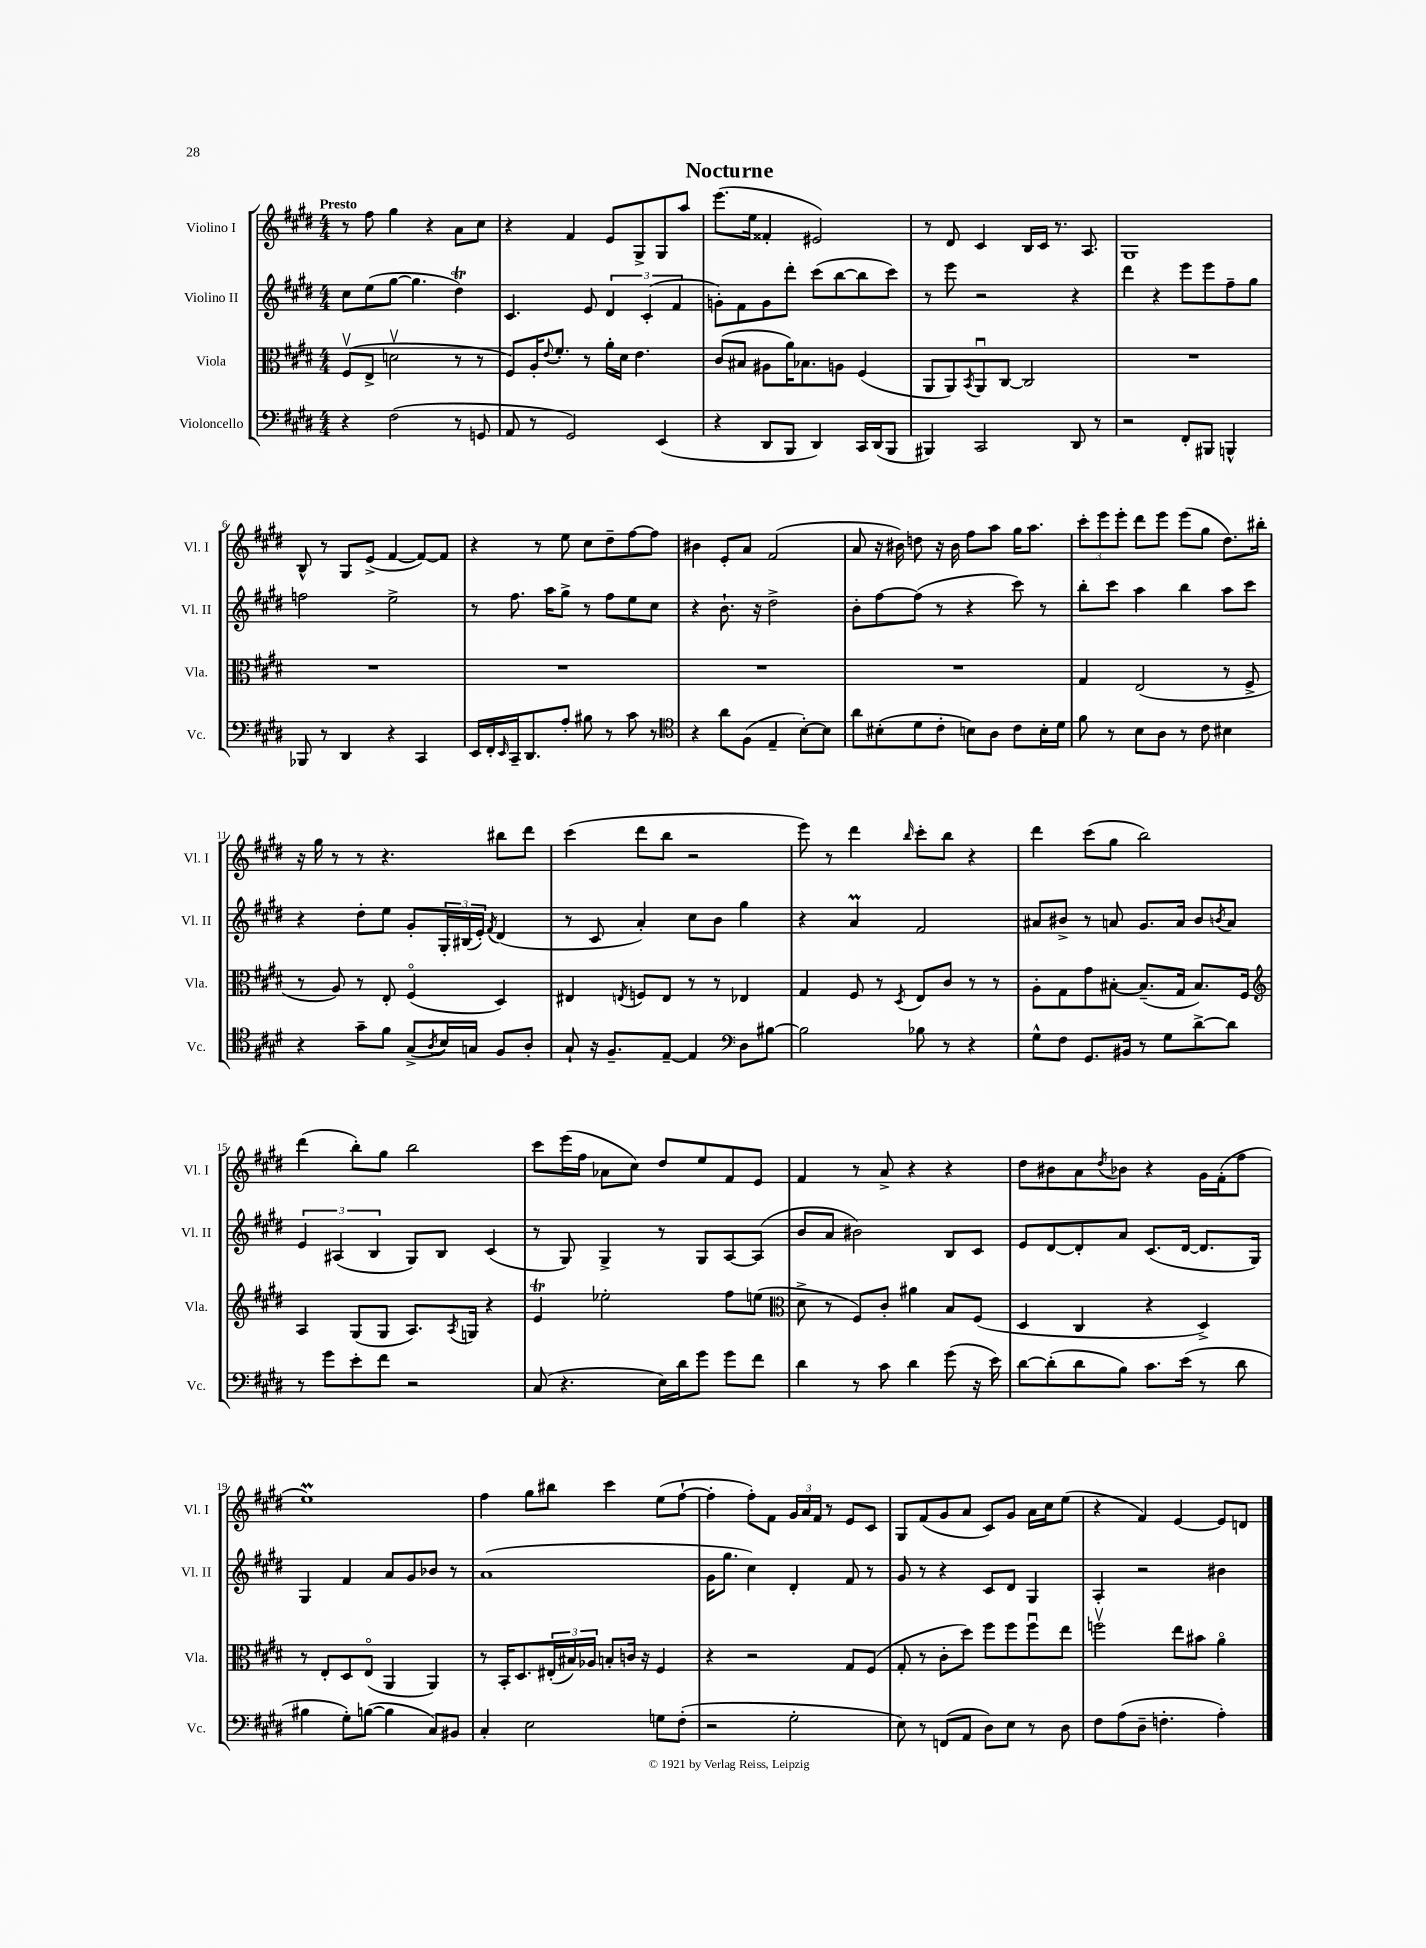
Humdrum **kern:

**kern	**kern	**kern	**kern
*part4	*part3	*part2	*part1
*staff4	*staff3	*staff2	*staff1
*I"Violoncello	*I"Viola	*I"Violino II	*I"Violino I
*I'Vc.	*I'Vla.	*I'Vl. II	*I'Vl. I
*clefF4	*clefC3	*clefG2	*clefG2
*k[f#c#g#d#]	*k[f#c#g#d#]	*k[f#c#g#d#]	*k[f#c#g#d#]
*M4/4	*M4/4	*M4/4	*M4/4
=1	=1	=1	=1
!	!	!	!LO:TX:a:B:t=Presto
4r	(8F#v/L	8cc#\L	8r
.	8E^/J	(8ee\	8ff#\
(2F#\	2dnv\	[8gg#\J	4gg#\
.	.	4.gg#\]	.
.	.	.	4r
8r	8r	4dd#t\)	8a\L
8GGn/	8r	.	8cc#\J
=2	=2	=2	=2
8AA/	8F#/L)	4.c#/	4r
8r	16A'/K	.	.
.	8qqe/	.	.
.	8.f#'/J	.	.
2GG#/)	.	.	4f#/
.	8r	8e/	.
.	16a'\LL	6d#/	8e/L
.	16d#\JJ	.	.
.	4.e\	.	8G#^/
.	.	(6c#'/	.
(4EE/	.	.	8G#/
.	.	6f#/	.
.	.	.	8aa/J
=3	=3	=3	=3
4r	(8c#/L	8gn'\L)	(8.eee\L
.	8B#X/J	8f#\	.
.	.	.	16ee\Jk
8DD#/L	8A#X\L	8g\	4f##X'/
8BBB/J	16a\K)	8ddd#'\J	.
.	8.B-X\	.	.
4DD#/)	.	(8ccc#\L	2e#X/)
.	8An\J	[8bb\	.
16CC#/LL	(4F#/	8bb\]	.
(16DD#/J	.	.	.
8BBB/J	.	8ccc#\J)	.
=4	=4	=4	=4
4BBB#X/)	8AA/L	8r	8r
.	8AA/)	8eee\	8d#/
.	8qBB/	.	.
2CC#/	8AAu/	2r	4c#/
.	[8C#/J	.	.
.	2C#/]	.	16B/LL
.	.	.	16c#/JJ
.	.	.	8.r
8DD#/	.	4r	.
.	.	.	8.A/
8r	.	.	.
=5	=5	=5	=5
2r	1r	4ddd#\	1G#
.	.	4r	.
8FF#'/L	.	8eee\L	.
8BBB#X/J	.	8eee\	.
4BBBn^^/	.	8ff#~\	.
.	.	8gg#\J	.
!!LO:LB:g=z
=6	=6	=6	=6
8BBB-X/	1r	2ffn\	8B^^/
8r	.	.	8r
4DD#/	.	.	8G#/L
.	.	.	(8e^/J
4r	.	2ee^\	[4f#/
4CC#/	.	.	8f#/L_)
.	.	.	8f#/J]
=7	=7	=7	=7
16EE/LL	1r	8r	4r
16FF#'/	.	.	.
16qqEE/	.	.	.
16CC#~/J	.	8.ff#\	.
8.DD#/	.	.	.
.	.	.	8r
.	.	16aa\KL	.
8A'/J	.	8gg#^\J	8ee\
8B#X\	.	8r	8cc#\L
8r	.	8ff#\L	8dd#~\
8c#\	.	8ee\	[8ff#\
8r	.	8cc#\J	8ff#\J]
=8	=8	=8	=8
*clefC4	*	*	*
4r	1r	4r	4b#X\
8a\L	.	8.b`\	8e'/L
(8F#\J	.	.	8a/J
.	.	16r	.
4E~/	.	2dd#^\	(2f#/
[8B'\L)	.	.	.
8B\J]	.	.	.
=9	=9	=9	=9
8a\L	1r	8b'\L	8a/
(8B#X'\	.	[8ff#\	16r
.	.	.	16b#X\)
8d#\	.	(8ff#\J]	8ddn\
8c#'\J	.	8r	16r
.	.	.	16b#\
8Bn\L)	.	4r	8ff#\L
8A\J	.	.	8aa\J
8c#\L	.	8ccc#\)	16gg#\KL
.	.	.	8.aa\J
16B'\L	.	8r	.
16d#\JJ	.	.	.
=10	=10	=10	=10
8f#\	4G#/	8bb'\L	12ccc#'\L
.	.	.	12eee\
8r	.	8ccc#\J	.
.	.	.	12eee'\J
8B\L	(2E/	4aa\	8ddd#\L
8A\J	.	.	8eee\J
8r	.	4bb\	(8eee\L
8c#\	.	.	8gg#\J
4B#X\	8r	8aa\L	8.dd#\L)
.	8F#^/	8ccc#\J	.
.	.	.	16bb#X'\Jk
!!LO:LB:g=z
=11	=11	=11	=11
4r	8r	4r	16r
.	.	.	16gg#\
.	8A/)	.	8r
8g#~\L	8r	8dd#'\L	8r
8f#\J	8E'/	8ee\J	4.r
(8G#^/L	(4F#/	8g#'/L	.
8qA/	.	.	.
16B/L)	.	24G#'/L	.
.	.	(24B#X/	.
16Gn/JJ	.	.	.
.	.	24e'/JJ)	.
.	.	8qf#/	.
8F#/L	4D#/)	(4d#/	8bb#X\L
8A'/J	.	.	8ddd#\J
=12	=12	=12	=12
8G#`/	4E#X/	8r	(4ccc#\
16r	.	8c#/	.
8.F#~/L	.	.	.
.	8qEn/	.	.
.	8Fn/L	4a'/)	8ddd#\L
[8E~/J	8E/J	.	8bb\J
4E/]	8r	8cc#\L	2r
.	8r	8b\J	.
*clefF4	*	*	*
8D#\L	4E-X/	4gg#\	.
[8B#X\J	.	.	.
=13	=13	=13	=13
2B#\]	4G#/	4r	8eee\)
.	.	.	8r
.	8F#/	4aM/	4ddd#\
.	8r	.	.
.	8qD#/	.	16qqbb/
8B-X\	8E/L	2f#/	8ccc#'\L
8r	8c#/J	.	8bb\J
4r	8r	.	4r
.	8r	.	.
=14	=14	=14	=14
8G#^^\L	8A'\L	8a#X/L	4ddd#\
8F#\J	8G#\	8b#X^/J	.
8.GG#/L	8g#\	8r	(8ccc#\L
.	[8B#X'\J	8an/	8gg#\J
16BB#X/Jk	.	.	.
8r	(8.B#~/L]	8.g#/L	2bb\)
8G#\L	.	.	.
.	16G#/Jk	16a/Jk	.
[8d#^\	8.B#/L)	8b#/L	.
.	.	8qbn/	.
8d#\J]	.	8a/J	.
.	16F#/Jk	.	.
!!LO:LB:g=z
=15	=15	=15	=15
*	*clefG2	*	*
8r	4A/	6e/	(4ddd#\
8g#\L	.	.	.
.	.	(6A#X/	.
8e'\	(8G#/L	.	8bb'\L)
.	.	6B/	.
8f#\J	8G#/J	.	8gg#\J
2r	8.A/L)	8G#/L)	2bb\
.	.	8B/J	.
.	8qA/	.	.
.	16Gn/Jk	.	.
.	4r	(4c#/	.
=16	=16	=16	=16
(8C#/	4eT/	8r	8ccc#\L
4.r	.	8G#/)	(16eee\L
.	.	.	16ff#\JJ
.	2ee-X'\	4G#^/	8a-X\L
.	.	.	8cc#\J)
16E\LL)	.	8r	8dd#/L
16d#\J	.	.	.
8g#\J	.	8G#/L	8ee/
8g#\L	8ff#\L	[8A/	8f#/
8f#\J	(8een\J	(8A/J]	8e/J
=17	=17	=17	=17
*	*clefC3	*	*
4d#\	8d#^\	8b/L	4f#/
.	8r	8a/J	.
8r	8F#/L)	2b#X\)	8r
8c#\	8c#'/J	.	8a^/
4d#\	4a#X\	.	4r
(8g#\	8B/L	8B/L	4r
16r	(8F#/J	8c#/J	.
16e\)	.	.	.
=18	=18	=18	=18
[8d#\L	4D#/	8e/L	8dd#\L
(8d#'\]	.	[8d#/	8b#X\
8d#\	4C#/	8d#'/]	8a\
.	.	.	8qdd#/
8B\J)	.	8a/J	8b-X\J
8.c#\L	4r	(8.c#/L	4r
(16e\Jk	.	[16d#/Jk	.
8r	4D#^/)	8.d#/L]	16g#\LL
.	.	.	(16f#'\J
8d#\	.	.	8ff#\J
.	.	16G#/Jk)	.
!!LO:LB:g=z
=19	=19	=19	=19
4B#X\	8r	4G#/	1eeM)
.	8E'/L	.	.
8G#'\L)	8D#/	4f#/	.
([8Bn\J	(8E/J	.	.
4B\]	4AA/	8a/L	.
.	.	8g#/	.
8C#/L)	4AA/)	8b-X/J	.
8BB#X/J	.	8r	.
=20	=20	=20	=20
4C#'/	8r	(1a	4ff#\
.	16BB'/KL	.	.
.	8.D#/	.	.
2E\	.	.	8gg#\L
.	(24E#X'/L	.	8bb#X\J
.	24B#X/)	.	.
.	24A-X/JJ	.	.
.	8Bn'/L	.	4ccc#\
.	16cn/Jk	.	.
.	16r	.	.
8Gn\L	4F#/	.	(8ee\L
(8F#'\J	.	.	[8ff#`\J
=21	=21	=21	=21
2r	4r	16g#\KL	4ff#'\]
.	.	8.gg#\J	.
.	2r	4cc#\)	8ff#'\L)
.	.	.	8f#\J
2G#'\	.	4d#'/	24g#/LL
.	.	.	24a/
.	.	.	24f#/JJ
.	.	.	8r
.	8G#/L	8f#/	8e/L
.	(8F#/J	8r	8c#/J
=22	=22	=22	=22
8E\)	8G#'/	8g#/	8G#/L
8r	8r	8r	(8f#/
(8FFn/L	8c#'\L	4r	8g#/
8AA/J	8dd#\J)	.	8a/J
8D#\L)	8ff#\L	8c#/L	8c#/L)
8E\J	8ff#\	8d#/J	8g#/J
8r	8ff#u\	4G#/	16a\LL
.	.	.	16cc#\J
8D#\	8ee\J	.	(8ee\J
=23	=23	=23	=23
8F#\L	2ffnv\	4A'/	4r
(8A\	.	.	.
8D#~\J	.	2r	4f#/)
4.Fn'\	.	.	.
.	8ee\L	.	[4e/
.	8b#X\J	.	.
4A'\)	4a\	4b#X\	8e/L]
.	.	.	8dn/J
==	==	==	==
*-	*-	*-	*-
